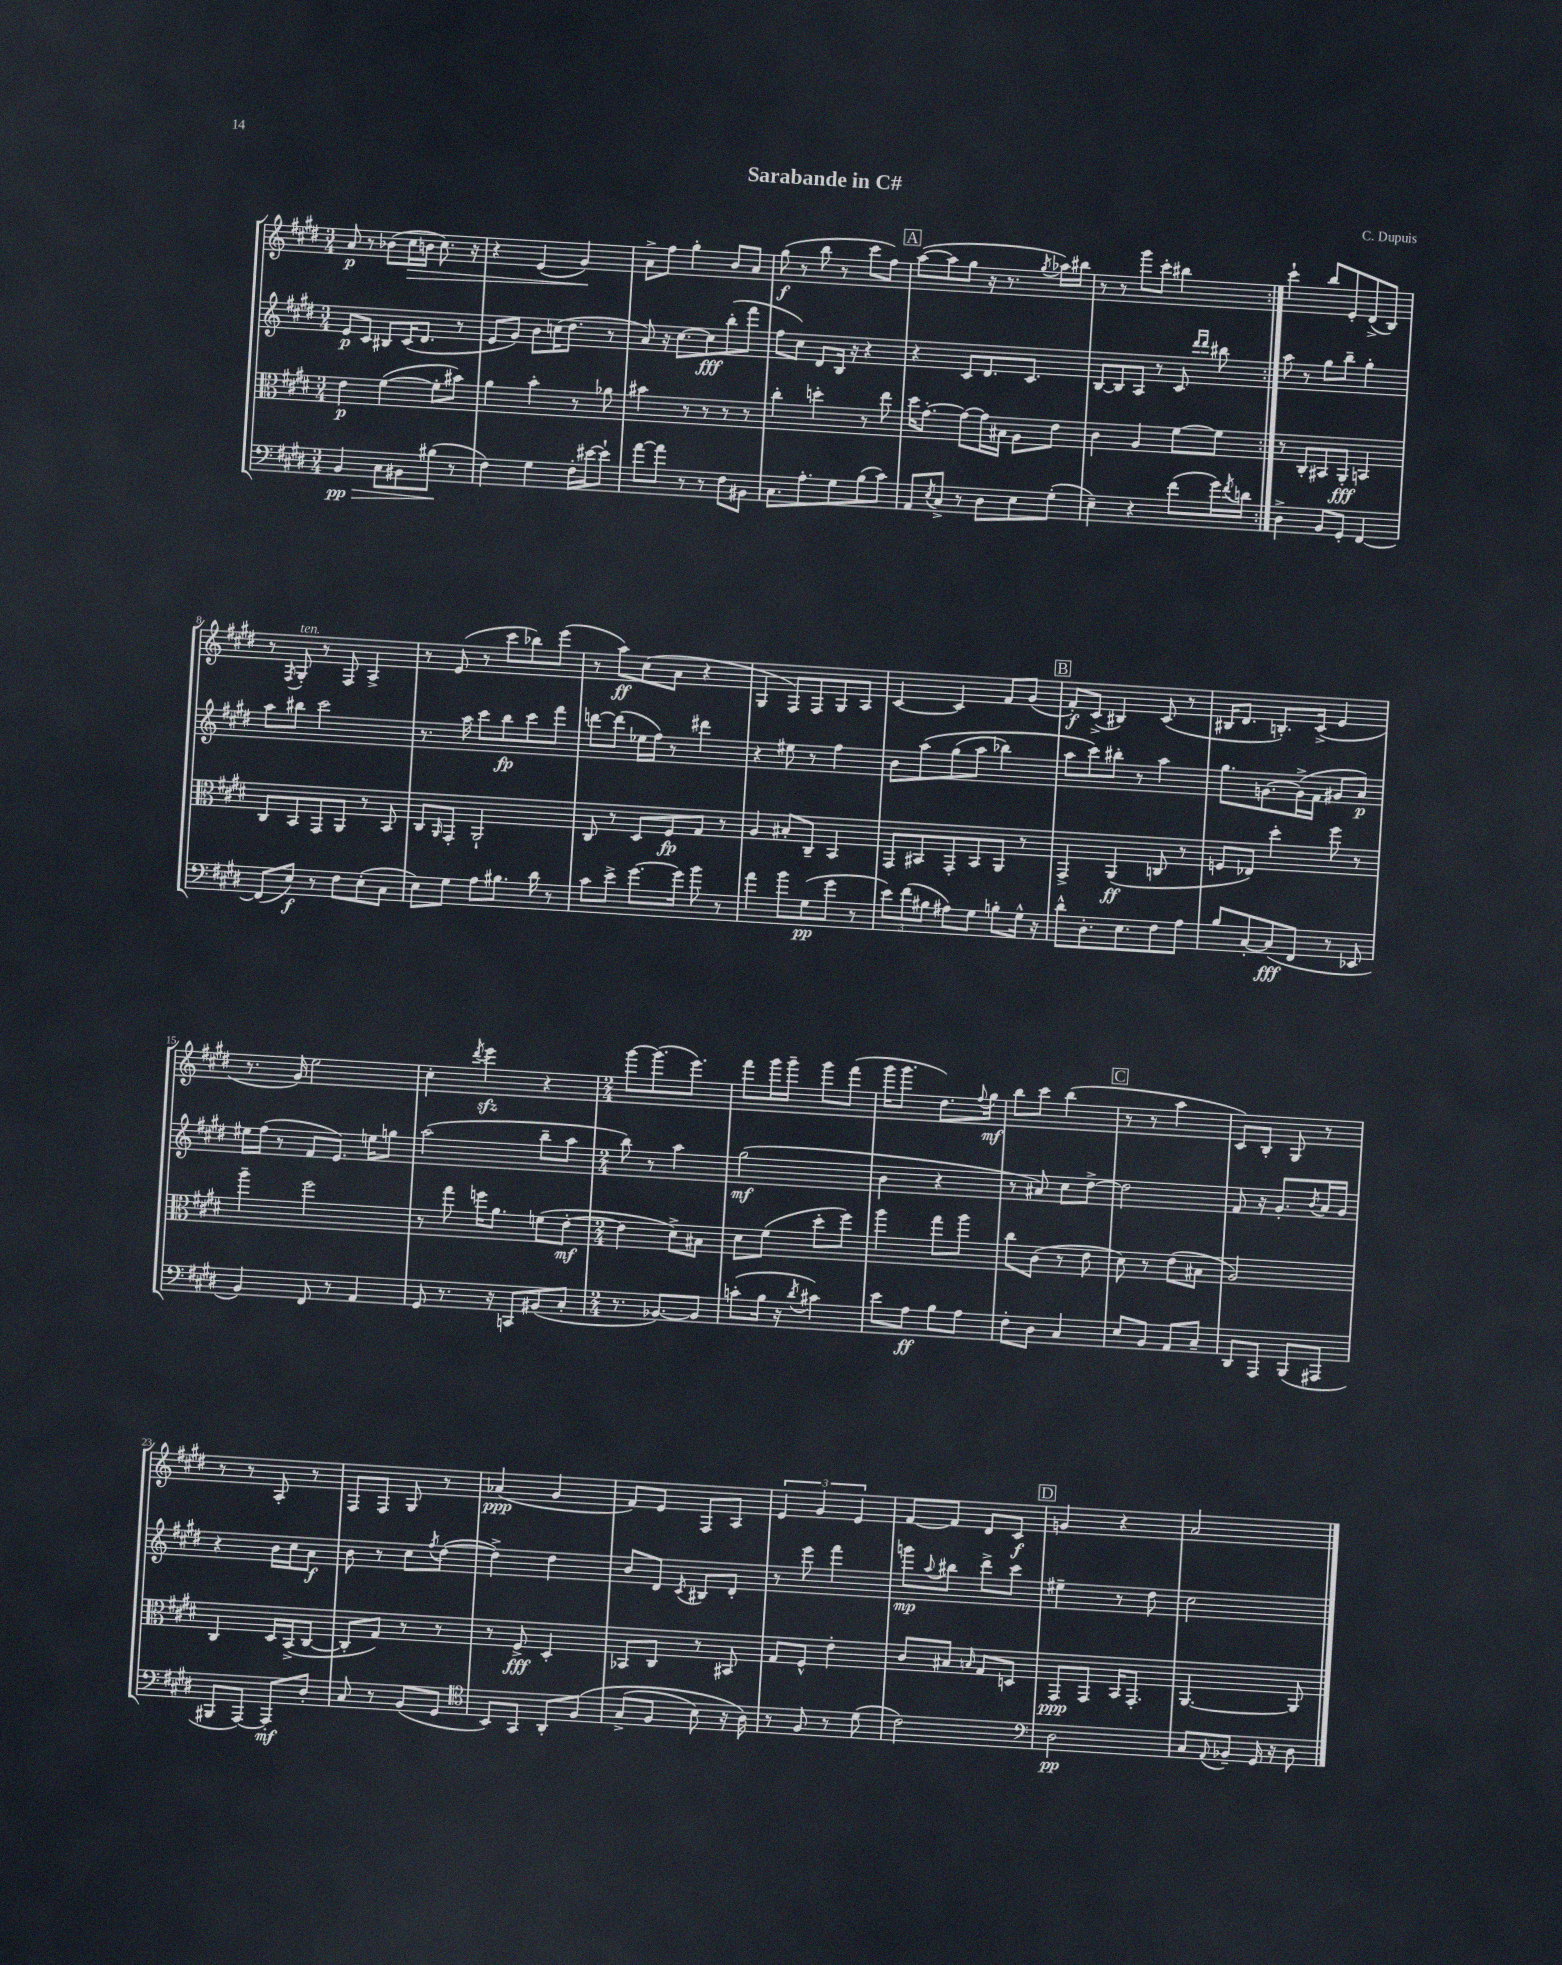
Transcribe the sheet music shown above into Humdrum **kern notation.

**kern	**dynam	**kern	**dynam	**kern	**dynam	**kern	**dynam
*part4	*part4	*part3	*part3	*part2	*part2	*part1	*part1
*staff4	*staff4	*staff3	*staff3	*staff2	*staff2	*staff1	*staff1
*clefF4	*	*clefC3	*	*clefG2	*	*clefG2	*
*k[f#c#g#d#]	*	*k[f#c#g#d#]	*	*k[f#c#g#d#]	*	*k[f#c#g#d#]	*
*M3/4	*	*M3/4	*	*M3/4	*	*M3/4	*
=1	=1	=1	=1	=1	=1	=1	=1
!	!LO:HP:b	!	!	!	!	!	!
4BB/	> pp	4e\	p	8e/L	p	8a/	p
.	.	.	.	8c#/J	.	8r	.
8C#\L	.	([4f#\	.	8B#X/L	.	(8b-X\L	.
!	!	!	!	!	!	!	!LO:HP:b
8BB#X\	.	.	.	(16c#/K	.	16cc#\L	>
.	.	.	.	8.d#/J	.	16bn\JJ	.
(8B#X\J	.	8f#'\L]	.	.	.	8.cc#\)	.
8r	]	8b#X\J)	.	8r	.	.	.
.	.	.	.	.	.	16r	.
=2	=2	=2	=2	=2	=2	=2	=2
4F#\)	.	4a\	.	8e/L	.	4r	.
.	.	.	.	8g#/J)	.	.	.
4G#\	.	4b'\	.	8b\L	.	(4e/	.
.	.	.	.	(16ccn\K	.	.	.
.	.	.	.	8.dd#\J	.	.	.
16F#'\LL	.	8r	.	.	.	4g#/)	.
[16e#X\J	.	.	.	.	.	.	.
8e#`\J]	.	8a-X\	.	8r	.	.	.
.	.	.	.	.	.	.	]
=3	=3	=3	=3	=3	=3	=3	=3
[8a\L	.	4b#X\	.	8a/)	.	8a^\L	.
8a\J]	.	.	.	16r	.	8ff#\J	.
.	.	.	.	[8.cc#\L	.	.	.
8r	.	8r	.	.	.	4gg#'\	.
8r	.	8r	.	8cc#\]	fff	.	.
8F#\L	.	8r	.	(8bb'\	.	8b/L	.
8BB#X\J	.	8r	.	8fff#\J	.	8a/J	.
=4	=4	=4	=4	=4	=4	=4	=4
8.C#\L	.	4cc#'\	.	8ff#\L	.	(8gg#\	f
.	.	.	.	8cc#\J)	.	8r	.
8.A'\	.	.	.	.	.	.	.
.	.	4ddn'\	.	8d#/L	.	8bb\	.
8G#\	.	.	.	16B/Jk	.	8r	.
.	.	.	.	16r	.	.	.
(8B\	.	8r	.	4r	.	8ccc#\L	.
8c#\J)	.	8ee\	.	.	.	8ff#\J)	.
!!LO:REH:place=s1:t=A
=5	=5	=5	=5	=5	=5	=5	=5
8AA/L	.	16dd#\KL	.	4r	.	([8aa\L	.
.	.	[8.g#'\J	.	.	.	.	.
8qE/	.	.	.	.	.	.	.
8C#^/J	.	.	.	.	.	8aa\]	.
8r	.	8g#\L_	.	8c#/L	.	8gg#\J	.
8D#\L	.	16g#\L]	.	8.d#/	.	16r	.
.	.	16B#X\JJ	.	.	.	8.r	.
8E\	.	8A\L	.	.	.	.	.
.	.	.	.	8.c#/J	.	.	.
.	.	.	.	.	.	8qgg#/	.
(8G#'\J	.	8e\J	.	.	.	16aa-X\LL)	.
.	.	.	.	.	.	16bb#X\JJ	.
=6	=6	=6	=6	=6	=6	=6	=6
4E~\)	.	4c#\	.	[8B/L	.	8r	.
.	.	.	.	8B/]	.	8r	.
4r	.	4A/	.	8A/J	.	8ggg#\L	.
.	.	.	.	8r	.	8ccc#'\J	.
(8f#\L	.	[8f#\L	.	8c#/	.	4bb#X\	.
.	.	.	.	16qqddd#/LL	.	.	.
.	.	.	.	16qqddd#/JJ	.	.	.
16g#\L)	.	8f#\J]	.	8bb#X\	.	.	.
8qf#/	.	.	.	.	.	.	.
16dn\JJ	.	.	.	.	.	.	.
=7:|!	=7:|!	=7:|!	=7:|!	=7:|!	=7:|!	=7:|!	=7:|!
4D#^\	.	8r	.	8aa\	.	4ccc#`\	.
.	.	8C#'/L	.	8r	.	.	.
8BB/L	.	8BB#X/	.	8gg#\L	.	8bb/L	.
8GG#'/J	.	8AA'/J	fff	8bb~\J	.	8e'/	.
[4FF#/	.	4BBn/	.	4gg#'\	.	(8d#^/	.
.	.	.	.	.	.	8B/J)	.
!!LO:LB:g=z
=8	=8	=8	=8	=8	=8	=8	=8
(8FF#/L]	.	8C#/L	.	8aa\L	.	8r	.
.	.	.	.	.	.	8qF#/	.
!	!	!	!	!	!	!LO:TX:a:i:t=ten.	!
8E/J)	f	8BB/	.	8bb#X\J	.	8G#'/	.
8r	.	8GG#/	.	2ccc#\	.	8r	.
8F#\L	.	8AA/J	.	.	.	8F#/	.
(8E'\	.	8r	.	.	.	4A^/	.
8C#\J	.	8BB/	.	.	.	.	.
=9	=9	=9	=9	=9	=9	=9	=9
8E\L)	.	8C#/L	.	8.r	.	8r	.
.	.	16qqAA/	.	.	.	.	.
8G#\J	.	8GG#'/J	.	.	.	(8e/	.
.	.	.	.	16aa\	.	.	.
8A\L	.	2AA`/	.	8ccc#\L	.	8r	.
8.B#X\J	.	.	.	8bb\	fp	8ccc#\L	.
.	.	.	.	8ccc#\	.	8bb-X\)	.
16d#\	.	.	.	.	.	.	.
8r	.	.	.	8fff#\J	.	(8eee\J	.
=10	=10	=10	=10	=10	=10	=10	=10
8c#\L	.	8C#/	.	[8dddn\L	.	8r	.
8e^\J	.	8r	.	(8ddd\J]	.	8aa\L)	ff
[8.g#\L	.	8D#/L	.	16ee-X\LL	.	(8cc#\	.
.	.	.	.	16ff#\JJ)	.	.	.
.	.	8F#/	fp	8r	.	8a\J	.
16g#\Jk]	.	.	.	.	.	.	.
8b\	.	8G#/J	.	4ddd#X\	.	4r	.
8r	.	8r	.	.	.	.	.
=11	=11	=11	=11	=11	=11	=11	=11
4a\	.	4A/	.	4r	.	4G#/	.
8b\L	.	8B#X'/L	.	8ee#X\	.	8F#/L)	.
(8G#\	pp	8C#~/J	.	8r	.	8F#/	.
8g#\J	.	4BB/	.	4ff#\	.	8G#/	.
8r	.	.	.	.	.	8A/J	.
=12	=12	=12	=12	=12	=12	=12	=12
12e\L)	.	8GG#/L	.	8b\L	.	[4c#/	.
(12f#\	.	.	.	.	.	.	.
.	.	8BB#X/	.	(8aa\	.	.	.
12B#X\J	.	.	.	.	.	.	.
8A#X\L)	.	8GG#'/	.	(8gg#\	.	4c#/]	.
8G#\J	.	8BB#/	.	8aa\J	.	.	.
8Bn'\L	.	8AA/J	.	4bb-X\)	.	8f#/L	.
16G#^^\Jk	.	8r	.	.	.	(8g#/J	.
16r	.	.	.	.	.	.	.
!!LO:REH:place=s1:t=B
=13	=13	=13	=13	=13	=13	=13	=13
8d#^^\L	.	4GG#^/	.	8aa\L	.	8f#'/L)	f
8.D#'\	.	.	.	8ccc#\)	.	(8c#^/J	.
.	.	(4AA/	ff	8bb#X'\J	.	4B#X/)	.
8.E\	.	.	.	.	.	.	.
.	.	.	.	8r	.	.	.
8F#\	.	8Cn/	.	4aa\	.	(8c#/	.
8A\J	.	8r	.	.	.	8r	.
=14	=14	=14	=14	=14	=14	=14	=14
8B/L	.	8Fn/L	.	8.gg#\L	.	16B#X/KL	.
.	.	.	.	.	.	8.d#/J	.
[8C#'/	.	8E-X/J)	.	.	.	.	.
.	.	.	.	[8.gn\	.	.	.
(8C#/]	fff	4dd#'\	.	.	.	8.Bn'/L)	.
8FF#/J	.	.	.	(16g^\L]	.	.	.
.	.	.	.	16f#\JJ	.	(16c#^/Jk	.
8r	.	8ff#\	.	8g#X/L	.	4e/	.
8EE-X/	.	8r	.	8a/J)	p	.	.
!!LO:LB:g=z
=15	=15	=15	=15	=15	=15	=15	=15
4BB/)	.	4aa~\	.	16ee#X\LL	.	8.r	.
.	.	.	.	(16ff#\JJ	.	.	.
.	.	.	.	8r	.	.	.
.	.	.	.	.	.	16g#/)	.
8FF#/	.	2ff#\	.	8f#/L	.	2ee\	.
8r	.	.	.	8.e/J)	.	.	.
4AA/	.	.	.	.	.	.	.
.	.	.	.	16een\KL	.	.	.
.	.	.	.	8ggn\J	.	.	.
=16	=16	=16	=16	=16	=16	=16	=16
8GG#/	.	8r	.	(2aa\	.	4cc#'\	.
8.r	.	8gg#\	.	.	.	.	.
.	.	.	.	.	.	8qddd#/	.
.	.	16ffn\KL	.	.	.	4eeezz\	.
16r	.	8.a\J	.	.	.	.	.
8CCn/L	.	.	.	.	.	.	.
(8BB#X/	.	(8fn\L	.	8bb~\L	.	4r	.
8C#'/J	.	[8e'\J	mf	8aa\J	.	.	.
=17	=17	=17	=17	=17	=17	=17	=17
*M2/4	*	*M2/4	*	*M2/4	*	*M2/4	*
8.r	.	4e\]	.	8bb\)	.	[8ggg#\L	.
.	.	.	.	8r	.	(8.ggg#\]	.
[8.BB-X/L)	.	.	.	.	.	.	.
.	.	8d#^\L)	.	4aa\	.	.	.
.	.	.	.	.	.	8.eee\J)	.
8BB-/J]	.	8B#X\J	.	.	.	.	.
=18	=18	=18	=18	=18	=18	=18	=18
(8cn'\L	.	8d#\L	.	(2gg#\	mf	8fff#\L	.
16B\Jk	.	(8f#\J	.	.	.	16ggg#\L	.
16r	.	.	.	.	.	16ggg#~\JJ	.
8qd#/	.	.	.	.	.	.	.
4c#X\)	.	8dd#'\L	.	.	.	8ggg#\L	.
.	.	8ff#\J)	.	.	.	(8fff#\J	.
=19	=19	=19	=19	=19	=19	=19	=19
8e\L	.	4aa\	.	4b\	.	16ggg#\KL	.
.	.	.	.	.	.	8.ggg#\J	.
8A\J	ff	.	.	.	.	.	.
8B\L	.	8gg#\L	.	4r	.	8.dd#\L)	.
8A\J	.	8aa\J	.	.	.	.	.
.	.	.	.	.	.	8qqff#/	.
.	.	.	.	.	.	16gg#\Jk	mf
=20	=20	=20	=20	=20	=20	=20	=20
8F#'\L	.	8cc#\L	.	8r	.	8bb\L	.
8D#\J	.	(8c#\J	.	8a#X/)	.	8ccc#\J	.
4C#/	.	8r	.	8cc#\L	.	(4bb\	.
.	.	8e\	.	[8dd#^\J	.	.	.
!!LO:REH:place=s1:t=C
=21	=21	=21	=21	=21	=21	=21	=21
8E/L	.	8d#\)	.	2dd#\]	.	8r	.
8BB/J	.	8r	.	.	.	8r	.
8AA/L	.	(8e\L	.	.	.	4aa\	.
8C#~/J	.	8B#X\J	.	.	.	.	.
=22	=22	=22	=22	=22	=22	=22	=22
8DD#/L	.	2A/)	.	8f#/	.	8c#/L)	.
8AAA/J	.	.	.	16r	.	8B'/J	.
.	.	.	.	8.g#'/L	.	.	.
(8BBB/L	.	.	.	.	.	8G#/	.
.	.	.	.	8qb/	.	.	.
8AAA#X/J	.	.	.	16a/L	.	8r	.
.	.	.	.	16g#/JJ	.	.	.
!!LO:LB:g=z
=23	=23	=23	=23	=23	=23	=23	=23
8BBB#X/L	.	4C#/	.	4r	.	8r	.
[8AAA/J)	.	.	.	.	.	8r	.
8AAA'/L]	mf	16D#/LL	.	16b\LL	.	8A'/	.
.	.	(16BB^/J	.	16cc#\J	.	.	.
8D#'/J	.	[8C#/J	.	8a\J	f	8r	.
=24	=24	=24	=24	=24	=24	=24	=24
8C#/	.	8C#'/L]	.	8b\	.	8F#/L	.
8r	.	8G#/J)	.	8r	.	8F#/J	.
(8BB/L	.	8r	.	8cc#\L	.	8G#/	.
.	.	.	.	8qff#/	.	.	.
8GG#/J	.	8r	.	([8dd#\J	.	8r	.
=25	=25	=25	=25	=25	=25	=25	=25
*clefC4	*	*	*	*	*	*	*
8BB/L)	.	8r	.	4dd#^\])	.	(4a-X/	ppp
8GG#/J	.	8F#^/	fff	.	.	.	.
8AA'/L	.	4D#'/	.	4dd#\	.	4g#/	.
(8F#/J	.	.	.	.	.	.	.
=26	=26	=26	=26	=26	=26	=26	=26
(8G#^/L	.	8BB-X/L	.	8b/L	.	8f#/L)	.
8F#/J	.	8C#/J	.	8d#/J	.	8e/J	.
.	.	.	.	8qc#/	.	.	.
8B\)	.	8r	.	8B#X/L	.	8F#/L	.
16r	.	8BB#X/	.	8d#'/J	.	8A/J	.
16A\)	.	.	.	.	.	.	.
=27	=27	=27	=27	=27	=27	=27	=27
8r	.	8G#/L	.	8r	.	6e/	.
8F#/	.	8F#^^/J	.	8eee\	.	.	.
.	.	.	.	.	.	6g#/	.
8r	.	4e'\	.	4fff#\	.	.	.
.	.	.	.	.	.	6e/	.
(8d#\	.	.	.	.	.	.	.
=28	=28	=28	=28	=28	=28	=28	=28
2c#\)	.	8c#/L	.	8gggn\L	mp	[8f#/L	.
.	.	.	.	8qqaa/	.	.	.
.	.	8B#X/J	.	8bb#X\J	.	8f#/J]	.
.	.	16qqBn/	.	.	.	.	.
.	.	8G#/L	.	8ddd#^\L	.	8d#/L	.
.	.	8Dn/J	.	8ccc#\J	.	8c#/J	f
!!LO:REH:place=s1:t=D
=29	=29	=29	=29	=29	=29	=29	=29
*clefF4	*	*	*	*	*	*	*
2D#\	pp	8GG#/L	ppp	4ee#X~\	.	4gn/	.
.	.	8GG#/J	.	.	.	.	.
.	.	16BB/KL	.	8r	.	4r	.
.	.	8.GG#'/J	.	.	.	.	.
.	.	.	.	8dd#\	.	.	.
=30	=30	=30	=30	=30	=30	=30	=30
8C#/L	.	[4.AA/	.	2cc#\	.	2a/	.
8qqAA/	.	.	.	.	.	.	.
8BB-X~/J	.	.	.	.	.	.	.
16GG#/	.	.	.	.	.	.	.
16r	.	.	.	.	.	.	.
8D#\	.	8AA/]	.	.	.	.	.
==	==	==	==	==	==	==	==
*-	*-	*-	*-	*-	*-	*-	*-
